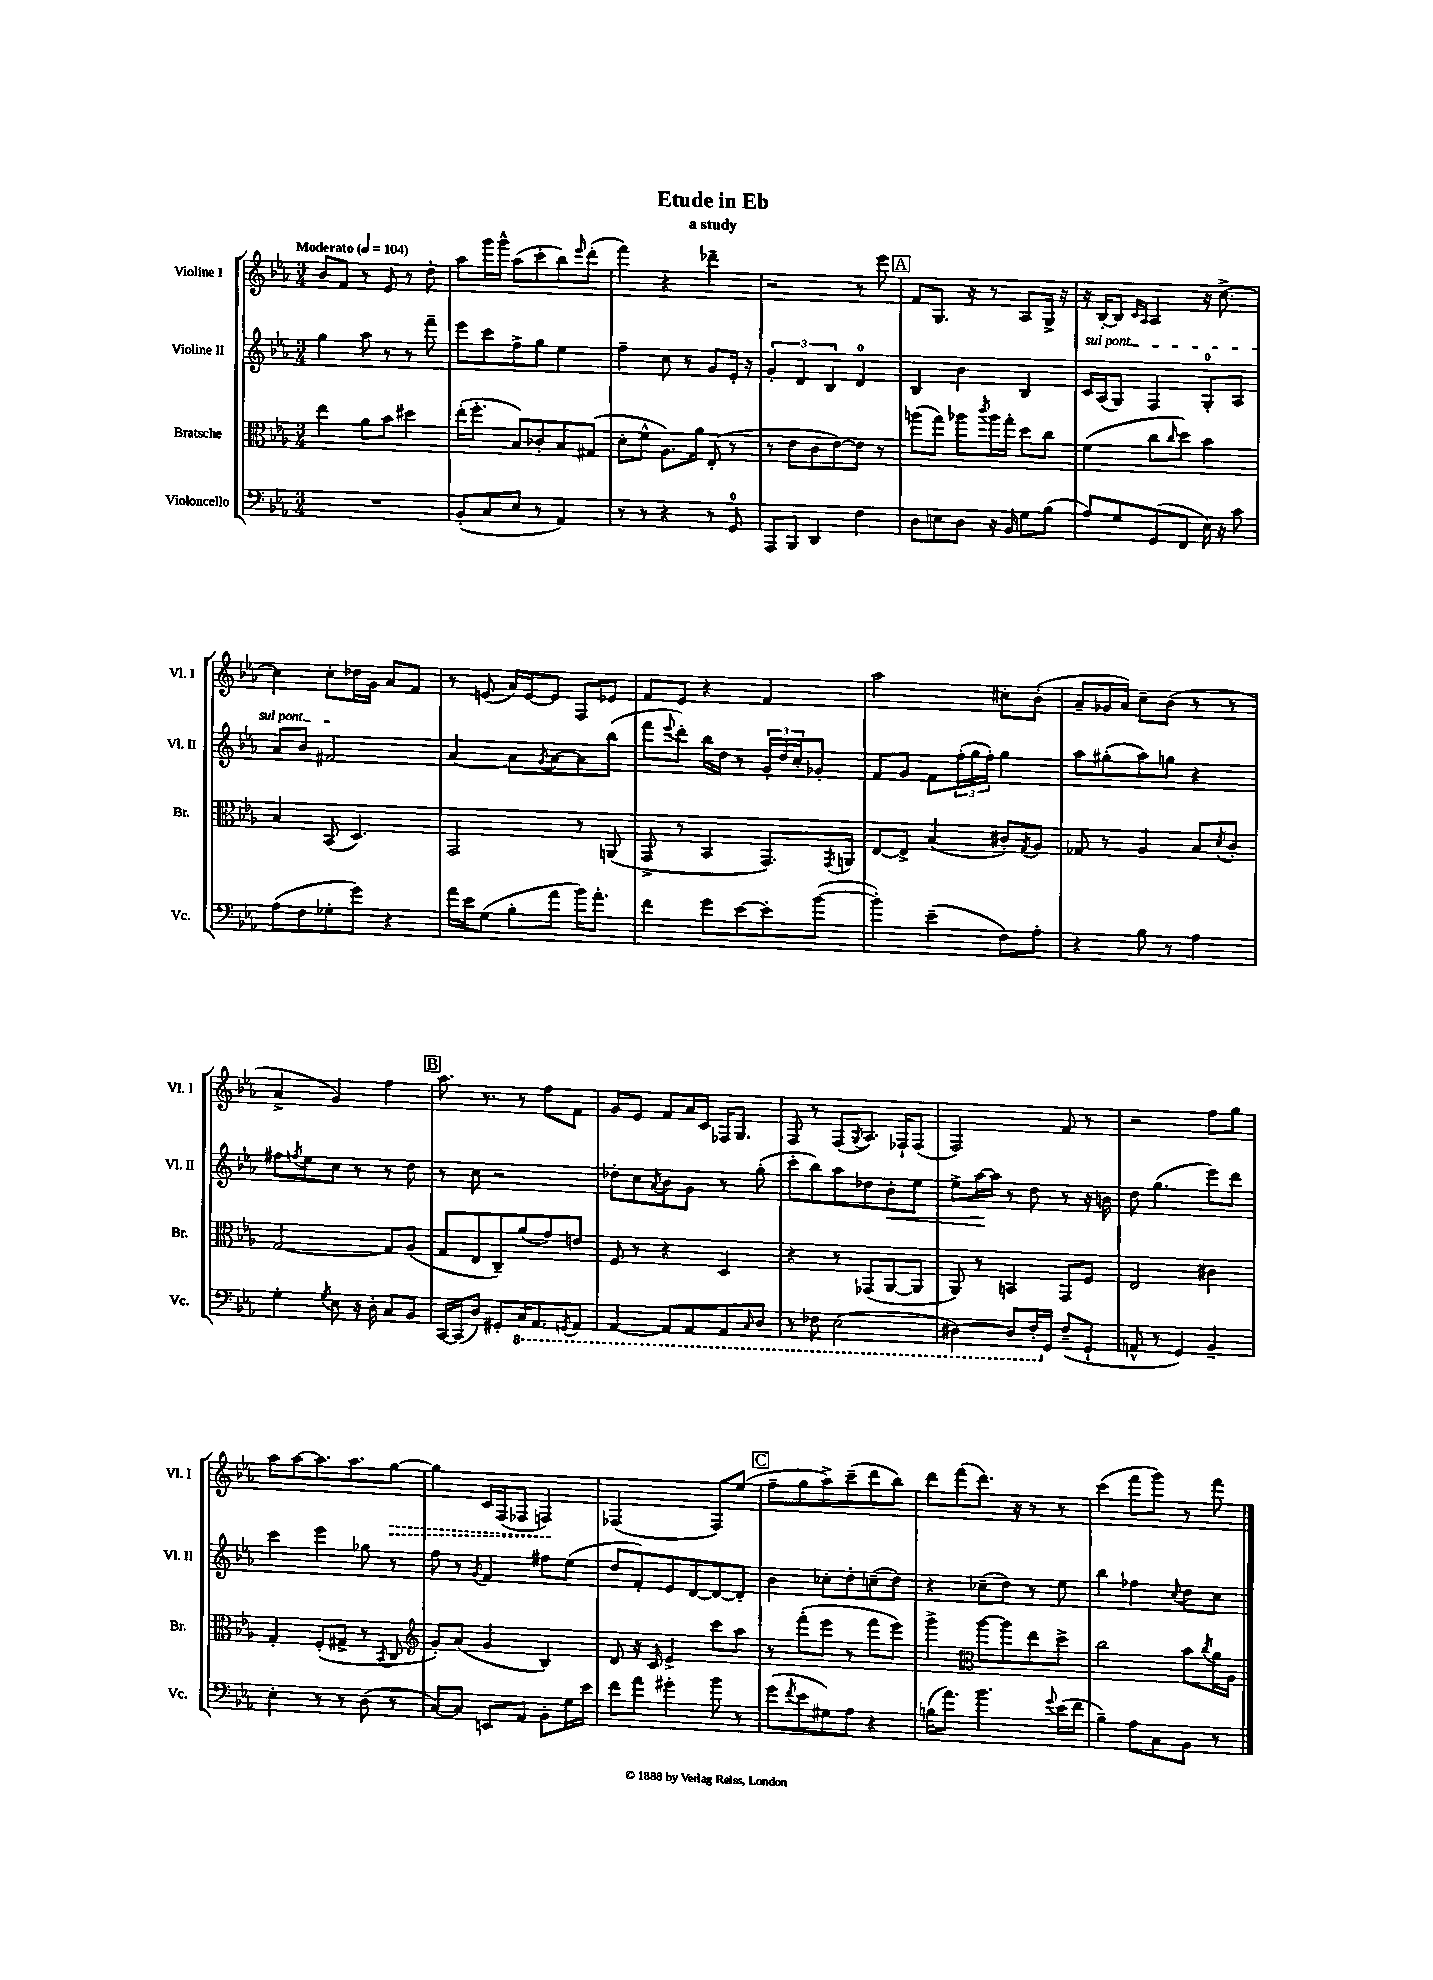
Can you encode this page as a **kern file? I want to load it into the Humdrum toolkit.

**kern	**kern	**kern	**kern
*staff4	*staff3	*staff2	*staff1
*clefF4	*clefC3	*clefG2	*clefG2
*k[b-e-a-]	*k[b-e-a-]	*k[b-e-a-]	*k[b-e-a-]
*M3/4	*M3/4	*M3/4	*M3/4
*MM104	*MM104	*MM104	*MM104
2.r	4ee-	4gg	8b-
.	.	.	8f
.	8a-	8aa-	8r
.	8b-	8r	8e-
.	4dd#	8r	8r
.	.	8fff~	8dd'
=	=	=	=
(8BB-'	(16ee-'	8eee-	8aa-
.	8.ff'	.	.
8C	.	8ccc	16ggg
.	.	.	16ggg^^
8E-	8B-)	8ff^	(8aa-
8r	8c-'	8gg	8ccc'
4AA-)	8B-	4ee-	8bb-)
.	.	.	16qqeee-
.	(8G#	.	(8ddd'
=	=	=	=
8r	8d'	4ff~	4fff)
8r	8f^^	.	.
4r	8.A-)	8cc	4r
.	.	8r	.
.	16a-	.	.
8r	(8E-'	8g	4ddd-~
8GG	8r	16e-'	.
.	.	16r	.
=	=	=	=
8AAA-	8r	6g'	2r
8BBB-	8e-	.	.
.	.	6d	.
4DD	8c	.	.
.	.	6B-	.
.	[8e-)	.	.
4F	8e-]	4d	8r
.	8r	.	8eee-
=	=	=	=
8D	(8aa	4B-	8f
8E	8gg)	.	8.G
8D	8aa-	4b-	.
.	.	.	16r
.	8qccc	.	.
16r	16aa-	.	8r
16BB-	16gg'	.	.
8G	8dd	4B-	8A-
(8B-	8cc	.	16G^
.	.	.	16r
=	=	=	=
8A-)	(4f	16c	16r
.	.	(16A-	[16B-'
8G	.	8G)	8B-]
.	.	.	16qqc
.	.	.	16qqA-
(8GG	8cc	4F	4A-
.	16qqcc	.	.
8FF	8dd)	.	.
16E-)	4b-	8G'	16r
16r	.	.	[8.cc^
8c	.	8A-	.
=	=	=	=
(8A-	4B-	8a-	4cc]
8F	.	8b-	.
8G-'	(8BB-	2f#	8cc'
8g)	4.D)	.	16dd-
.	.	.	16g
4r	.	.	8a-
.	.	.	8f
=	=	=	=
16a-	2GG	[4a-	8r
16e-	.	.	.
(8G	.	.	(8e
8B-'	.	8a-]	16a-)
.	.	.	[16e
.	.	8qg	.
8a-	.	[8a-	8e]
16b-)	8r	8a-]	8F
8.a-'	.	.	.
.	(8AA	(8bb-	8e-
=	=	=	=
4f	8GG^	8fff	8f
.	.	8qqeee-	.
.	8r	8ddd')	8e-
8g	4BB-	16bb-	4r
.	.	16dd	.
[8e-	.	8r	.
8e-']	8.GG)	24g'	4f
.	.	24dd	.
.	.	24cc'	.
([8b-	.	8g-'	.
.	8qGG	.	.
.	16AA	.	.
=	=	=	=
4b-'])	[8E-	8f	2aa-
.	8E-^]	8g	.
(4e-~	(4B-	8f	.
.	.	(24ff'	.
.	.	24gg	.
.	.	24ff')	.
8F)	8c#')	4gg	8cc#'
.	8qG	.	.
8A-'	8A-	.	(8b-'
=	=	=	=
4r	8G-	8aa-	8a-~
.	8r	(8gg#'	16g-
.	.	.	16a-)
8B-	4A-	8aa-)	8cc~
8r	.	8gg	(8b-
4A-	8B-	4r	8r
.	8qd	.	.
.	8c'	.	8r
=	=	=	=
4G'	[2G	8ff#	4a-^
.	.	8qff	.
.	.	8ee-	.
8qG	.	.	.
8E-	.	8cc	4g)
16r	.	8r	.
16D'	.	.	.
8C	8G]	8r	4ff
8BB-	(8A-	8dd	.
=	=	=	=
[16CC	8G	8r	8.aa-
(16CC]	.	.	.
8D)	8E-	8cc	.
.	.	.	8.r
8GG#'	8C~)	2r	.
16CC	(8a-	.	8r
8.AAA-	.	.	.
.	8g)	.	8ff
8qGGG	.	.	.
8AAA-	8e	.	8f
=	=	=	=
[4AAA-	8F	8dd-'	8g
.	8r	8cc	8e-
.	.	8qa-	.
8AAA-]	4r	8b-	8f
8AAA-	.	8g	16a-
.	.	.	16c
8AAA-	4D	8r	16F-
.	.	.	8.G
16qqCC	.	.	.
8DD	.	(8gg'	.
=	=	=	=
8r	4r	8ccc'	8F
8FF-	.	8bb-)	8r
(2EE-	8r	8aa-	(8F
.	.	.	8qG
.	(8GG-	8dd-	8.A-)
.	[8AA-	8b-'	.
.	.	.	16F-`
.	8AA-]	8ee-	(8F-
=	=	=	=
[4DD#)	8AA-)	8ee-^	2F)
.	8r	[16aa-	.
.	.	16aa-]	.
8DD#]	4BB	8r	.
16FF'	.	8dd	.
16GG	.	.	.
(8F~	8GG	8r	8f
8GG`	8F	16r	8r
.	.	16b	.
=	=	=	=
8AA^^	2E-	8dd	2r
8r	.	(4.gg	.
4GG)	.	.	.
4BB-~	4c#	8eee-)	8ff
.	.	8ddd	8gg
=	=	=	=
4E-'	4G'	4ccc	8aa-
.	.	.	[8aa-
8r	(8F'	4eee-	8.aa-]
8r	8G#^	.	.
.	.	.	8.aa-
(8D	8r	8gg-	.
.	8qBB-	.	.
8r	8C	8r	[8gg
=	=	=	=
*	*clefG2	*	*
[8C)	8g')	8ff	4gg]
8C]	(8a-	8r	.
.	.	8qg	.
8EE	4g	4f	16c
.	.	.	(16F
8AA-	.	.	8F-
8BB-'	4B-)	8ff#	4F)
16G	.	(8ee-	.
16e-	.	.	.
=	=	=	=
8f	8d	8dd	(2F-
8a-	16r	8f')	.
.	16c	.	.
4g#'	4e-^	8e-	.
.	.	[8d	.
8b-	8ccc	8d_	8F-)
8r	8aa-	8d']	(8ee-
=	=	=	=
(8g	8r	4b-	8ff~
8qf	.	.	.
8e-	(8fff'	.	8gg
8G#)	8eee-	8cc-'	8aa-^)
8A-	8r	8dd'	(8ccc~
4r	8fff	(8cc~	8ddd
.	8eee-)	8dd)	8bb-)
=	=	=	=
(16B	4ggg^	4r	8ddd
8.a-)	.	.	.
.	.	.	(8fff
*	*clefC3	*	*
4.b-	[8aa-	(8cc-~	8.ddd)
.	8aa-]	8dd)	.
.	.	.	16r
.	8ee-	8r	8r
8qqg	.	.	.
(16e-	8dd^	8ee-	8r
16f	.	.	.
=	=	=	=
4B-~)	2cc	4bb-	(4ccc
8A-	.	4ff-	8fff
8C	.	.	8ggg)
.	.	8qqcc	.
8BB-	8b-	8dd	8r
.	8qcc	.	.
8r	16a-	8cc	8fff
.	16A-	.	.
==	==	==	==
*-	*-	*-	*-
